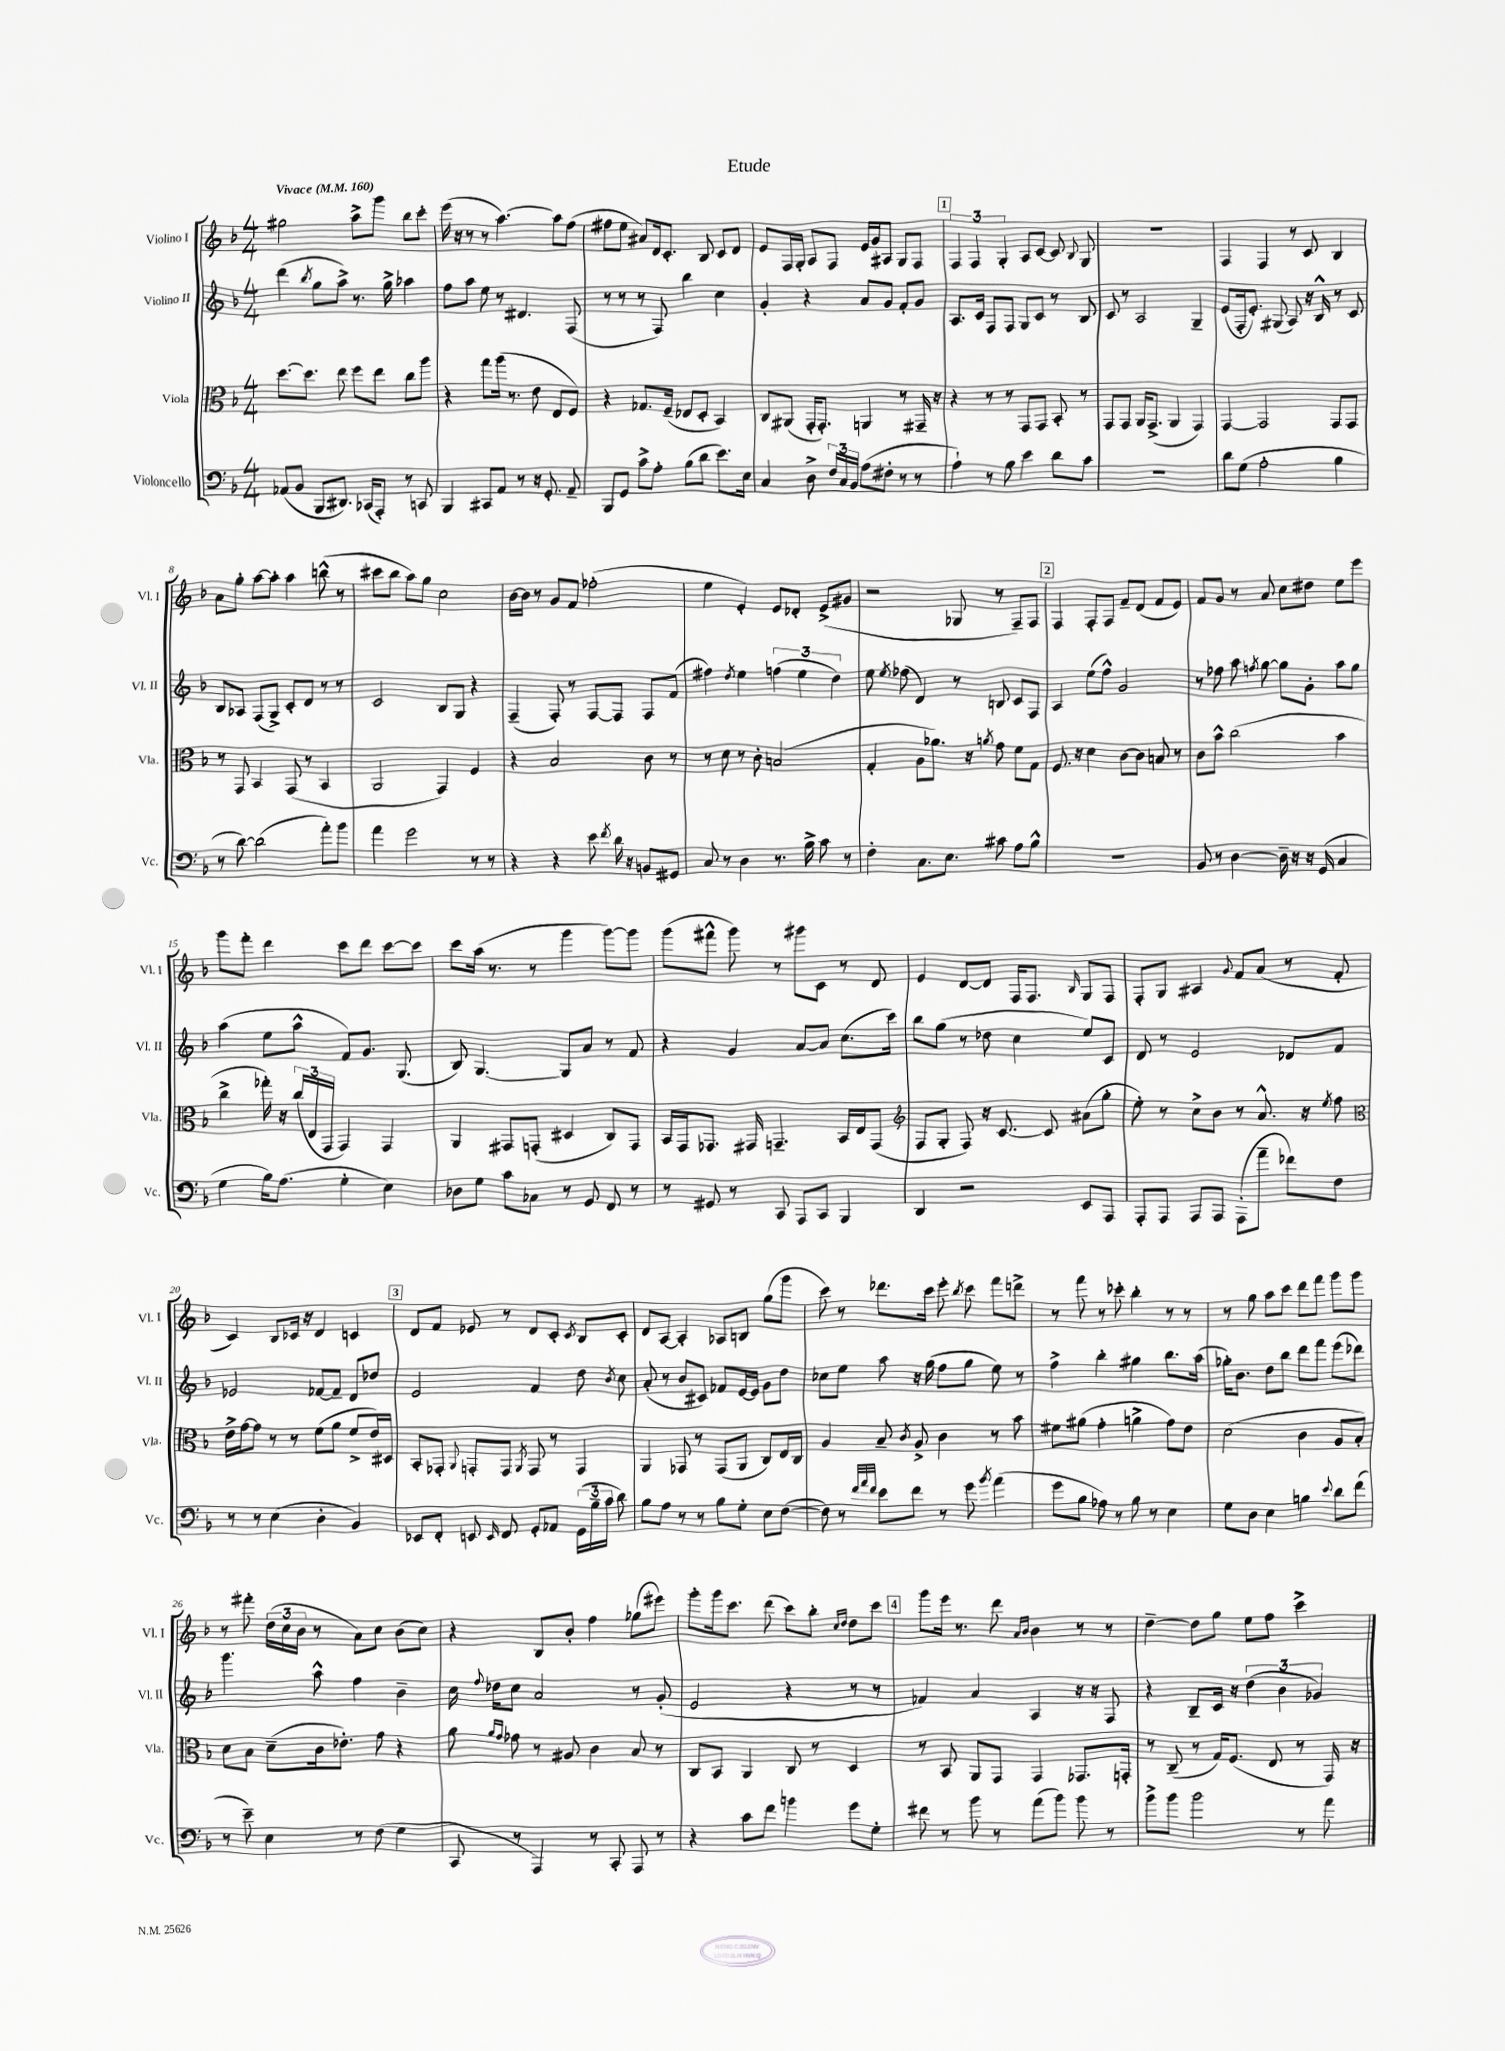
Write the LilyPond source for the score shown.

\header { title = "Etude" }
<<
\new StaffGroup <<
\new Staff = "s0" \with { instrumentName = "Violino I" shortInstrumentName = "Vl. I" } {
    \clef treble \key f \major \numericTimeSignature \time 4/4 \tempo "Vivace" 4 = 160
    \autoBeamOff gis''2 a''8[-> g'''8] bes''8[ c'''8]-. |
    e'''16( r16 r8 r8 a''4.~) a''8[ f''8]( |
    fis''8[ e''8] ais'8[) d'16 c'8.]-. bes8 c'8[ d'8] |
    e'8[ f16 g16]-. a8[ f8] e'16[ g'16 ais8] g8[ f8] |
    \mark \markup { \box "1" } \tuplet 3/2 { f4 f4 g4-. } a8[ c'8]~ c'8 \appoggiatura { bes8 } g8 |
    R1 |
    f4 f4 r8 c'8 bes4 |
    a'8[ g''8]-. a''8[~ a''8]-. a''4 b''8-^( r8 |
    cis'''8[ bes''8] a''8[) g''8] c''2 |
    bes'16[~ bes'16] r8 g'8[ f'8] fes''2-.( |
    e''4 e'4-.) e'8[ des'8]-. e'8[->( gis'8] |
    r2 ges8 r8 f8[--) f8] |
    \mark \markup { \box "2" } f4 f8[-. f8] f'8[-- d'8]( f'8[ e'8]) |
    f'8[ g'8] r8 a'8 c''8[ dis''8] e''8[ e'''8] |
    g'''8[ f'''8]-. d'''4 c'''8[ d'''8] c'''8[~ c'''8] |
    c'''8[ a''16]( r8. r8 g'''4 g'''8[~) g'''8] |
    g'''8[( fis'''8]-^ g'''8) r8 gis'''8[ c'8] r8 d'8 |
    e'4 d'8[~ d'8] f16[ f8.] \grace { bes16 } g8[ f8] |
    f8[-. g8] ais4 \appoggiatura { g'8 } f'8[ a'8]( r8 f'8-. |
    c'4) bes8[ ces'16] r16 d'4 c'4 |
    \mark \markup { \box "3" } d'8[ f'8] ees'8 r8 d'8[ c'8]-. \acciaccatura { c'8 } bes8[ c'8]-. |
    d'8[ a8]~ a4-. aes8[ b8] g''8[( g'''8] |
    c'''8) r8 des'''8.[ c'''16] e'''8-. \acciaccatura { bes''8 } c'''8 f'''8[ d'''8]-> |
    r8 f'''8 r8 ces'''8-. bes''4-. r8 r8 |
    r8 g''8 a''8[ c'''8] d'''8[ f'''8] g'''8[ g'''8] |
    r8 fis'''8-. \tuplet 3/2 { d''16[( c''16 bes'16] } r8 a'8[) c''8] bes'8[( c''8]) |
    r4 bes8[ bes'8]-. f''4 ges''8[( eis'''8]) |
    g'''8[-. g'''16 c'''8.] d'''8( c'''8[) bes''8]-. \grace { c''16[ d''16] } d''8[ c'''8] |
    \mark \markup { \box "4" } g'''8[ e'''16] r8. d'''8 \grace { a'16[ bes'16] } bes'4 r8 r8 |
    d''4~-- d''8[ g''8] e''8[ f''8] c'''4-> \bar "|." |
}
\new Staff = "s1" \with { instrumentName = "Violino II" shortInstrumentName = "Vl. II" } {
    \clef treble \key f \major \numericTimeSignature \time 4/4
    \autoBeamOff d'''4( \acciaccatura { bes''8 } g''8[ a''8]->) r8. g''16-> aes''4 |
    f''8[ a''8] e''8 r8 dis'4. f8( |
    r8 r8 r8 f8) bes''4 c''4 |
    g'4-. r4 a'8[ g'8] f'8[-. g'8] |
    \mark \markup { \box "1" } a8.[ c'16] f8[ f8] g8[ c'8] r8 bes8 |
    c'8 r8 a2 g4-- |
    e'8[( f16-. e'8.]-.) gis8( a8) r16 bes16-^ r8 c'8 |
    bes8[ aes8] f8[( g8]->) c'8[-. d'8] r8 r8 |
    c'2 bes8[ g8] r4 |
    f4--( f8-.) r8 f8[~ f8] f8[ f'8]( |
    fis''4) \acciaccatura { d''8 } e''4 \tuplet 3/2 { f''4( e''4 d''4) } |
    e''8 \acciaccatura { e''8 } fes''8( d'4) r8 b8 c'8[ f8] |
    \mark \markup { \box "2" } a4 e''8[( f''8]-^) g'2 |
    r8 fes''8 a''8 \acciaccatura { f''8 } g''8~ g''8[ g'8]-. a''8[ g''8] |
    a''4( e''8[ a''8]-^ f'8[) g'8.] g8.( |
    bes8) g4.~ g8[ a'8] r8 f'8 |
    r4 g'4 a'8[~ a'8] c''8.[( c'''16]) |
    bes''8[ g''8]( r8 des''8 c''4 e''8[) c'8] |
    d'8 r8 e'2 des'8[ f'8] |
    ees'2 fes'8[~ fes'8]-- d'8[ des''8] |
    \mark \markup { \box "3" } e'2 f'4 d''8 \acciaccatura { bes'8 } c''8 |
    a'8-.( r8 bes'8[ cis'8]) fes'8[ e'16~ e'16] g'8[ d''8] |
    ces''8[ e''8] a''8 r16 g''16( f''8[ g''8] e''8) r8 |
    f''4-> bes''4-. gis''4 bes''8.[ a''16]( |
    ges''16[-.) bes'8.] d''8[ bes''8] d'''8[ f'''8] e'''8[( des'''8]) |
    g'''4. a''8-^ f''4 bes'4-- |
    c''16 \appoggiatura { f''8 } des''16[ c''8] a'2 r8 g'8-.( |
    e'2 r4 r8 r8 |
    \mark \markup { \box "4" } fes'4) a'4 a4 r16 r16 f8 |
    r4 bes8[-- c'16] r16 \tuplet 3/2 { d''4( bes'4 ges'4) } \bar "|." |
}
\new Staff = "s2" \with { instrumentName = "Viola" shortInstrumentName = "Vla." } {
    \clef alto \key f \major \numericTimeSignature \time 4/4
    \autoBeamOff d''8.[~ d''8.] e''8 f''8[ e''8] c''8[ a''8] |
    r4 g''8[ a''16]( r8. e'8 e8[ f8]) |
    r4 ges8.[ f16]--( ees8[ d8]-. bes,4) |
    c8[ ais,8]( g,16[-. g,8.]-.) a,4 r8 gis,16-- r16 |
    \mark \markup { \box "1" } r4 r8 r8 g,8[ g,8] bes,8-. r8 |
    g,8[ g,8] a,16[ g,8.]->( a,4 g,4) |
    g,4~ g,2 g,8[ g,8] |
    r8 g,8 bes,4 g,8( r8 bes,4 |
    a,2 g,4) f4 |
    r4 bes2 c'8 r8 |
    r8 d'8 r8 c'8-. b2( |
    g4-. a8[ aes'8.]) r16 \acciaccatura { a'8 } g'8 f'8[ g8] |
    \mark \markup { \box "2" } f8. r16 d'4 c'8[~ c'8] b8 r8 |
    c'8[ bes'8]-^ c''2( bes'4 |
    c''4-> ges''16-.) r16 \tuplet 3/2 { c''16[( e16 g,16] } g,4) g,4 |
    a,4 gis,8[ g,8]-.( dis4 c8[) g,8] |
    bes,16[ g,16 ges,8.] gis,16 g,4.-- bes,16[ e16 g,8]( |
    \clef treble f8[ g8]-. f8) r16 c'8.~ c'8 ais'8[( g''8]-. |
    e''8-.) r8 c''8[-> bes'8] r8 a'8.-^ r16 \acciaccatura { e''8 } f''8 |
    \clef alto e'16[-> g'16~ g'8] r8 r8 f'8[( a'8] f'8[-> e'16) dis16] |
    \mark \markup { \box "3" } bes,8[-. ges,8]-. \appoggiatura { a,8 } g,8[-. g,8] \acciaccatura { a,8 } g,8 r8 g,4 |
    a,4 ges,8 r8 ges,8[( a,8] c8[) e16 c16] |
    a4 bes8-- \acciaccatura { c'8 } a8-> c'4 r8 bes'8 |
    fis'8[ ais'8]( g'4-. a'4-> g'8[) e'8] |
    d'2( c'4 a8[ bes8]-.) |
    d'8[ bes8] d'8[--( c'16 ees'8.]-.) g'8 r4 |
    a'8 \grace { a'16[ g'16] } ges'8 r8 ais8 c'4 bes8 r8 |
    c8[ bes,8] a,4 c8 r8 d4 |
    \mark \markup { \box "4" } r8 bes,8 a,8[ g,8] g,4 ges,8.[ g,16]-. |
    r8 c8--( r8 g16[) f8.]( e8 r8 g,16) r16 \bar "|." |
}
\new Staff = "s3" \with { instrumentName = "Violoncello" shortInstrumentName = "Vc." } {
    \clef bass \key f \major \numericTimeSignature \time 4/4
    \autoBeamOff aes,8[( bes,8] bes,,8[ dis,8.]) ces,16[( a,,8]-.) r8 c,8 |
    bes,,4 cis,8[ a,8] r8 r16 g,8.-. a,8-- |
    bes,,8[ g,8] c'8[-> a8]-. bes8[( d'8] e'8.[) e16] |
    c4 d8-> \tuplet 3/2 { f16[ c16 bes,16] } a8[( fis8]-. r8 r8 |
    \mark \markup { \box "1" } a4-!) r8 bes8 e'4 d'8[ c'8] |
    R1 |
    d'8[ g8]( a2-. bes4 |
    r8 d'8~) d'2( a'8[-.) bes'8] |
    a'4 g'2 r8 r8 |
    r4 r4 e'8 \acciaccatura { f'8 } d'16 r16 b,8[ gis,8] |
    c8 r8 d4 r8. bes16-> c'8 r8 |
    f4-. c8.[ e8.] cis'8 a8[ bes8]-^ |
    \mark \markup { \box "2" } R1 |
    bes,8 r8 d4~ d16-- r16 r16 g,16( c4 |
    g4 bes16[) a8.]( g4-. e4) |
    des8[ g8] c'8[ ces8] r8 g,8 f,8 r8 |
    r8 gis,8 r8 c,8 a,,8[ c,8] bes,,4 |
    d,4 r2 e,8[ a,,8] |
    a,,8[-. a,,8] a,,8[ a,,8] a,,8[-.( a'8]-- fes'8[) f8] |
    r8 r8 e4( d4-. bes,4) |
    \mark \markup { \box "3" } ees,8[ f,8]-. e,8 \grace { e,16 } f,8 g,8[-. aes,8] \tuplet 3/2 { g,16[( bes16-- c'16] } d'8) |
    bes8[ a8] r8 r8 bes8[ g8]-. e8[ f8]~( |
    f8) r8 \grace { f'32[ a'32 f'32] } e'8[ f'8] r8 g'8 \acciaccatura { bes'8 } a'4( |
    g'8[ bes8] aes8) r8 bes8 r8 e4 |
    g8[ d8] e4 b4 \appoggiatura { e'8 } d'8[ f'8]( |
    r8 e'8--) e4 r8 f8( g4 |
    c,8 r8 a,,4) r8 c,8-. a,,8 r8 |
    r4 c'8[ f'8] b'4 g'8[ g8]-. |
    \mark \markup { \box "4" } fis'8 r8 bes'8 r8 a'8[( bes'8]) bes'8 r8 |
    bes'8[-> bes'8] bes'2 r8 a'8 \bar "|." |
}
>>
>>
